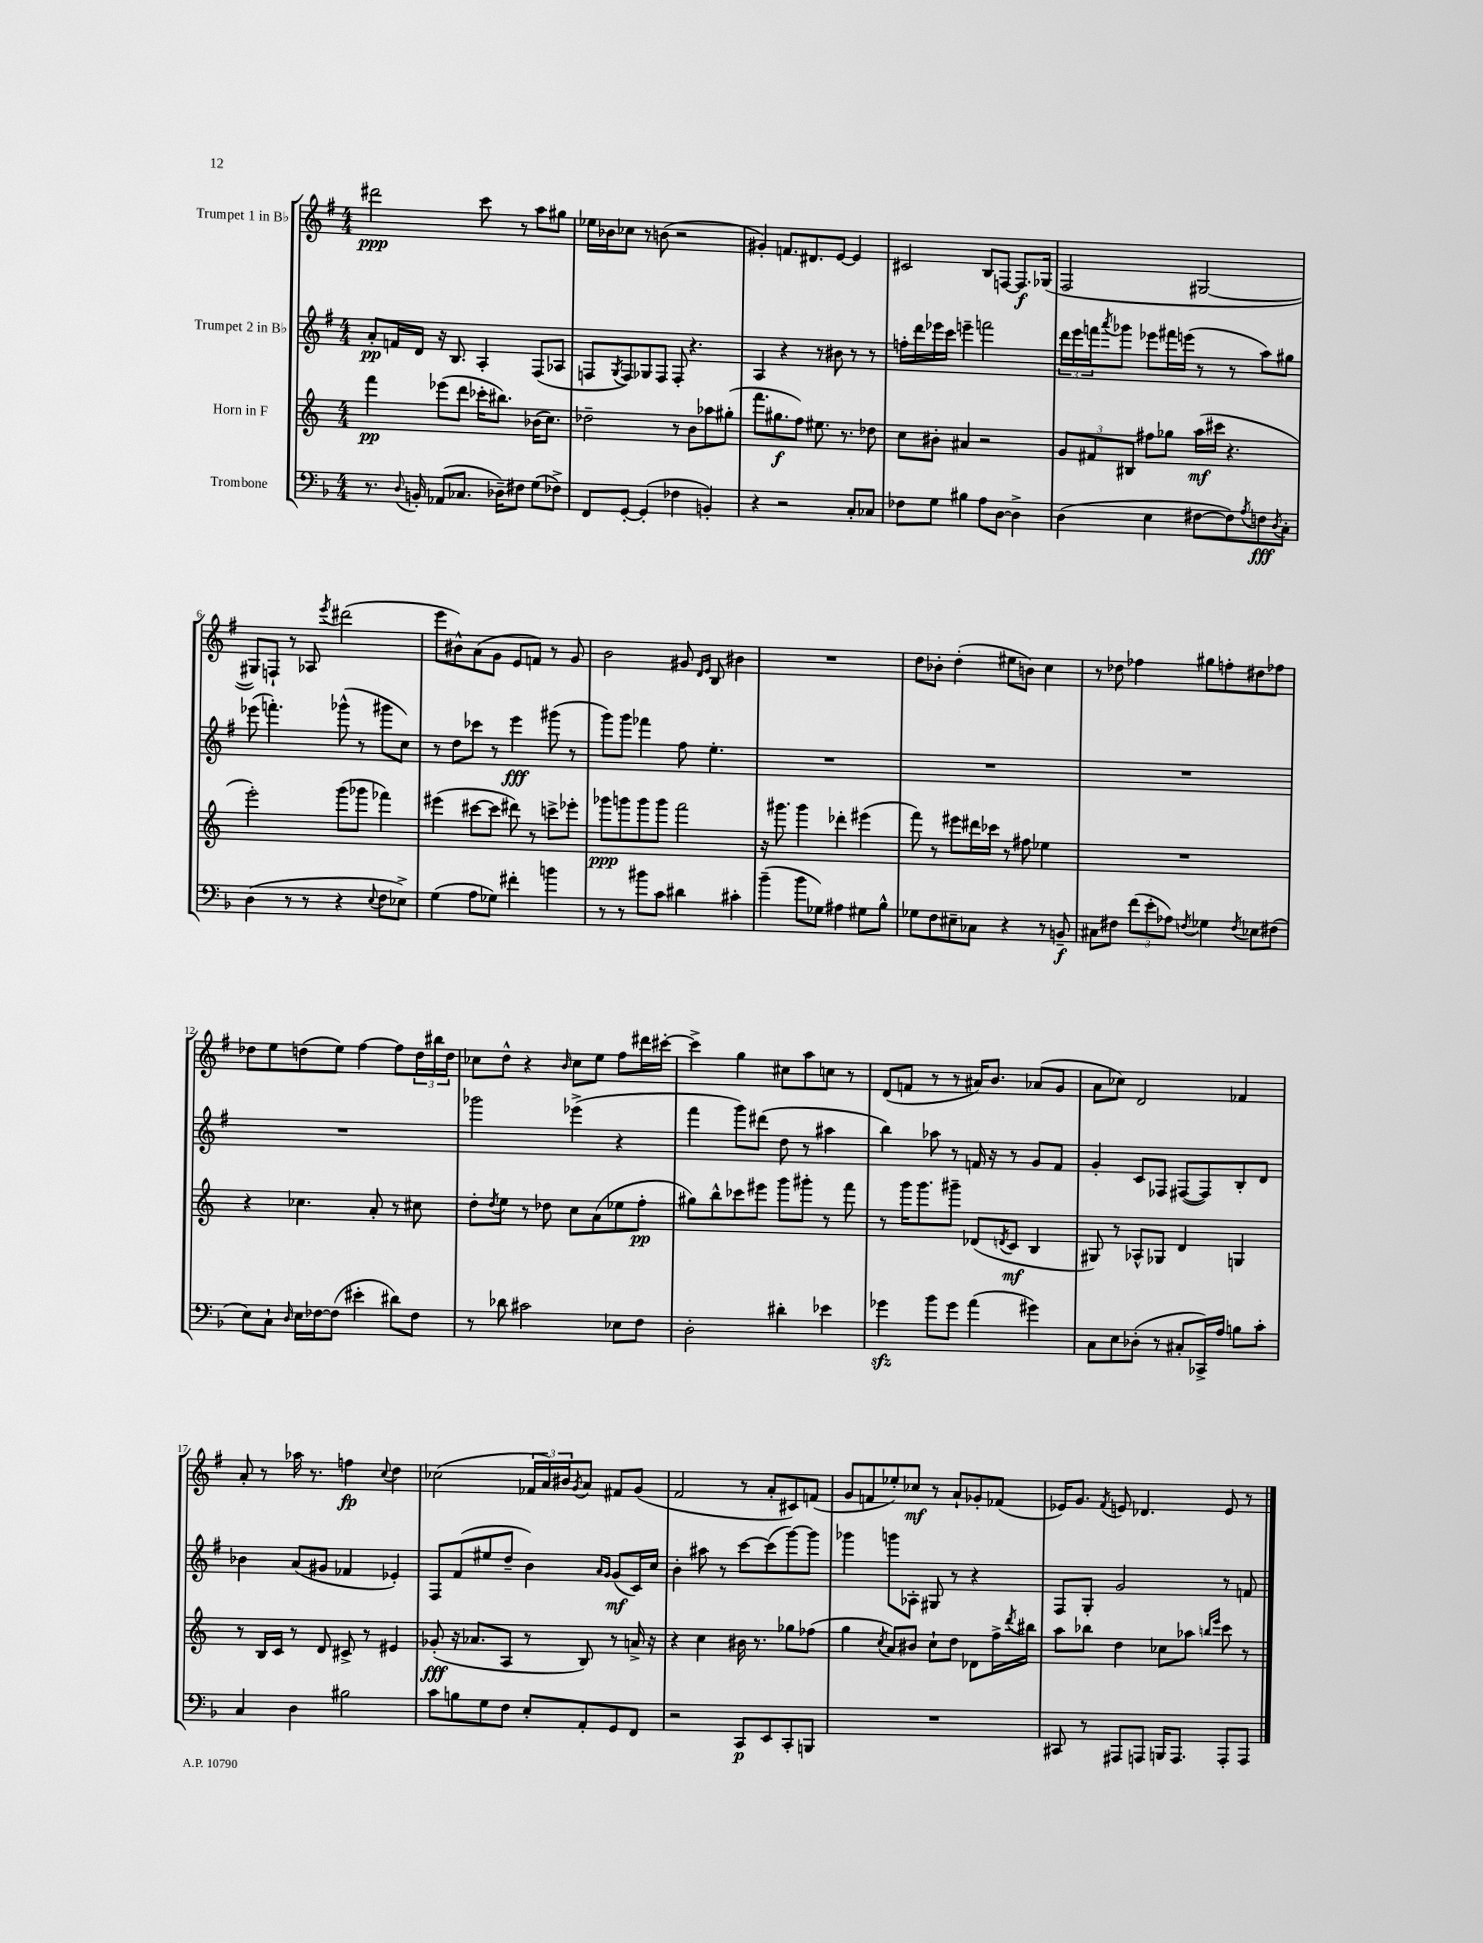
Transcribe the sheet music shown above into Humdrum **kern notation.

**kern	**dynam	**kern	**dynam	**kern	**dynam	**kern	**dynam
*part4	*part4	*part3	*part3	*part2	*part2	*part1	*part1
*staff4	*staff4	*staff3	*staff3	*staff2	*staff2	*staff1	*staff1
*I"Trombone	*	*I"Horn in F	*	*I"Trumpet 2 in B♭	*	*I"Trumpet 1 in B♭	*
*clefF4	*	*clefG2	*	*clefG2	*	*clefG2	*
*k[b-]	*	*k[]	*	*k[f#]	*	*k[f#]	*
*M4/4	*	*M4/4	*	*M4/4	*	*M4/4	*
=1	=1	=1	=1	=1	=1	=1	=1
8.r	.	4fff\	pp	8a'/L	pp	2ddd#X\	ppp
.	.	.	.	16fn/L	.	.	.
8qqD/	.	.	.	.	.	.	.
16BBn'/	.	.	.	16d/JJ	.	.	.
(8AA-X/L	.	(8eee-X\L	.	16r	.	.	.
.	.	.	.	8.B/	.	.	.
8.C-X/J	.	8ddd\J	.	.	.	.	.
.	.	16ccc-X'\KL	.	4A'/	.	8ccc\	.
16D-X~\KL)	.	8.bb#X\J)	.	.	.	.	.
8F#X\J	.	.	.	.	.	8r	.
(8G\L	.	(16b-X\KL	.	(8F#/L	.	8aa\L	.
.	.	8.cc\J)	.	.	.	.	.
8F-X^\J)	.	.	.	8A-X/J	.	8gg#X\J	.
=2	=2	=2	=2	=2	=2	=2	=2
8FF/L	.	2dd-X~\	.	8Fn/L	.	16ee-X\LL	.
.	.	.	.	.	.	16b-X\J	.
.	.	.	.	8qG/	.	.	.
[8GG'/J	.	.	.	8F/)	.	8cc-X\J	.
(4GG'/]	.	.	.	8G-X/	.	8r	.
.	.	.	.	8F/J	.	(8bn\	.
4F-X\	.	8r	.	8F'/	.	2r	.
.	.	8b\L	.	4.r	.	.	.
4BBn'/)	.	8aa-X\	.	.	.	.	.
.	.	(8gg#X'\J	.	.	.	.	.
=3	=3	=3	=3	=3	=3	=3	=3
4r	.	8.fff\L	.	4A/	.	4g#X'/)	.
.	.	8.gg#X\	f	.	.	.	.
2r	.	.	.	4r	.	8.fn/L	.
.	.	8ff\J)	.	.	.	.	.
.	.	.	.	.	.	8.d#X/	.
.	.	8.ee#X\	.	8r	.	.	.
.	.	.	.	8b#X\	.	[8e/J	.
.	.	8.r	.	.	.	.	.
8C'/L	.	.	.	8r	.	4e/]	.
8C-X/J	.	8dd-X\	.	8r	.	.	.
=4	=4	=4	=4	=4	=4	=4	=4
8F-X\L	.	8cc\L	.	16ffn'\LL	.	2c#X/	.
.	.	.	.	16ddd\	.	.	.
8G\J	.	8b#X'\J	.	16eee-X\	.	.	.
.	.	.	.	16ccc\JJ	.	.	.
4B#X\	.	4a#X/	.	4eeen~\	.	.	.
8A\L	.	2r	.	2fffn\	.	8B/L	.
[8D\J	.	.	.	.	.	[8Fn/J	.
4D^\]	.	.	.	.	.	8.F/L]	f
.	.	.	.	.	.	(16G-X/Jk	.
=5	=5	=5	=5	=5	=5	=5	=5
(4D\	.	12g/L	.	24ddd\LL	.	2F#/	.
.	.	.	.	24eee\	.	.	.
.	.	12f#X/	.	24fffn\J	.	.	.
.	.	.	.	8qaaa/	.	.	.
.	.	.	.	8ggg-X\J	.	.	.
.	.	12B#X/J	.	.	.	.	.
4E\	.	8ff#X\L	.	8eee-X\L	.	.	.
.	.	8gg-X\J	.	16fff#X\L	.	.	.
.	.	.	.	(16eeen\JJ	.	.	.
[8F#X\L	.	(16aa\LL	mf	8r	.	[2G#X/	.
.	.	16ccc#X\JJ	.	.	.	.	.
8F#\])	.	4.r	.	8r	.	.	.
8qA/	.	.	.	.	.	.	.
8Fn\	fff	.	.	8aa\L)	.	.	.
8qD/	.	.	.	.	.	.	.
8C'\J	.	.	.	8gg#X\J	.	.	.
!!LO:LB:g=z
=6	=6	=6	=6	=6	=6	=6	=6
(4D\	.	2eee'\)	.	(8eee-X\	.	8G#X/L])	.
.	.	.	.	4.fffn'\)	.	8Fn`/J	.
8r	.	.	.	.	.	8r	.
8r	.	.	.	.	.	8A-X/	.
.	.	.	.	.	.	8qeee/	.
4r	.	(8ggg\L	.	(8ggg-X^^\	.	(2ddd#X\	.
.	.	8ggg-X\J	.	8r	.	.	.
8qqE/	.	.	.	.	.	.	.
8F\L	.	4fff-X\)	.	8ggg#X\L	.	.	.
8E-X^\J)	.	.	.	8cc\J)	.	.	.
=7	=7	=7	=7	=7	=7	=7	=7
(4G\	.	(4eee#X\	.	8r	.	8eee\L	.
.	.	.	.	8dd\L	.	8b#X^^\)	.
8A\L	.	[8ccc#X\L	.	8ccc-X\J	.	(8a\	.
8G-X\J)	.	8ccc#\J]	.	8r	.	8g\J	.
4f#X'\	.	8ddd#X\)	.	4eee\	fff	8e/L	.
.	.	8r	.	.	.	8fn/J)	.
4bn\	.	8cccn^\L	.	(8ggg#X\	.	8r	.
.	.	8eee-X'\J	.	8r	.	8g/	.
=8	=8	=8	=8	=8	=8	=8	=8
8r	.	8ggg-X\L	ppp	8ggg\L)	.	2b\	.
8r	.	8gggn\	.	8ggg\J	.	.	.
8b#X\L	.	8ggg\	.	4fff-X\	.	.	.
8c\J	.	8ggg\J	.	.	.	.	.
4d#X\	.	2fff\	.	8ff#\	.	8g#X/	.
.	.	.	.	.	.	16qqd/LL	.
.	.	.	.	.	.	16qqe/JJ	.
.	.	.	.	4.ee'\	.	8B/	.
4c#X'\	.	.	.	.	.	4b#X\	.
=9	=9	=9	=9	=9	=9	=9	=9
(4b-~\	.	16r	.	1r	.	1r	.
.	.	8.ggg#X\	.	.	.	.	.
8b-\L	.	4ggg#\	.	.	.	.	.
8G-X\J)	.	.	.	.	.	.	.
4A#X\	.	4ddd-X'\	.	.	.	.	.
8G#X\L	.	(4eee#X\	.	.	.	.	.
8B-^^\J	.	.	.	.	.	.	.
=10	=10	=10	=10	=10	=10	=10	=10
8G-X\L	.	8fff\)	.	1r	.	8dd\L	.
8F\	.	8r	.	.	.	8b-X'\J	.
8E#X~\	.	8eee#X\L	.	.	.	(4dd'\	.
8C-X\J	.	16ddd#X\L	.	.	.	.	.
.	.	16ccc-X\JJ	.	.	.	.	.
4r	.	8r	.	.	.	8ee#X\L	.
.	.	8ff#X\	.	.	.	8bn\J)	.
8r	.	4ee-X\	.	.	.	4cc\	.
8BBn~/	f	.	.	.	.	.	.
=11	=11	=11	=11	=11	=11	=11	=11
8C#X\L	.	1r	.	1r	.	8r	.
8F#X\J	.	.	.	.	.	8dd-X\	.
(12f\L	.	.	.	.	.	4ff-X\	.
12e'\	.	.	.	.	.	.	.
12A-X\J)	.	.	.	.	.	.	.
8qFn/	.	.	.	.	.	.	.
4G-X\	.	.	.	.	.	8gg#X\L	.
.	.	.	.	.	.	8ffn'\	.
8qF/	.	.	.	.	.	.	.
8E-X\L	.	.	.	.	.	8dd#X\	.
(8F#X\J	.	.	.	.	.	8ff-X\J	.
!!LO:LB:g=z
=12	=12	=12	=12	=12	=12	=12	=12
8E\L)	.	4r	.	1r	.	8dd-X\L	.
8C`\J	.	.	.	.	.	8ee\	.
16qqD/	.	.	.	.	.	.	.
16E\LL	.	4.cc-X\	.	.	.	(8ddn\	.
[16F-X\J	.	.	.	.	.	.	.
(8F-\J]	.	.	.	.	.	8ee\J)	.
4e#X'\	.	.	.	.	.	[4ff#\	.
.	.	8a'/	.	.	.	.	.
8d#X\L)	.	8r	.	.	.	8ff#\L]	.
8F-\J	.	8cc#X\	.	.	.	24dd\L	.
.	.	.	.	.	.	24bb#X\	.
.	.	.	.	.	.	24dd\JJ	.
=13	=13	=13	=13	=13	=13	=13	=13
8r	.	8dd'\L	.	2ggg-X\	.	8cc-X\L	.
.	.	8qdd/	.	.	.	.	.
8d-X\	.	8ee\J	.	.	.	8dd^^\J	.
2c#X\	.	8r	.	.	.	4r	.
.	.	8dd-X\	.	.	.	.	.
.	.	.	.	.	.	16qqb/	.
.	.	8cc\L	.	(4eee-X^\	.	8cc-\L	.
.	.	(8a\	.	.	.	8ee\J	.
8E-X\L	.	8ee-X\	.	4r	.	8ff#\L	.
8F\J	.	8ff'\J	pp	.	.	16ddd#X\L	.
.	.	.	.	.	.	[16ccc#X'\JJ	.
=14	=14	=14	=14	=14	=14	=14	=14
2D'\	.	8gg#X\L)	.	4fff#\	.	4ccc#^\]	.
.	.	8bb^^\	.	.	.	.	.
.	.	8ccc-X\	.	8ggg\L)	.	4gg\	.
.	.	8eee#X\J	.	(8ddd#X\J	.	.	.
4d#X'\	.	8ggg\L	.	8dd\	.	8cc#X\L	.
.	.	8ggg#X'\J	.	8r	.	8aa\	.
4e-X\	.	8r	.	4aa#X\	.	8ccn\J	.
.	.	8fff\	.	.	.	8r	.
=15	=15	=15	=15	=15	=15	=15	=15
4g-Xzz\	.	8r	.	4bb\)	.	(8d/L	.
.	.	16ggg\KL	.	.	.	8fn/J	.
.	.	8.ggg\	.	.	.	.	.
8b-\L	.	.	.	8aa-X\	.	8r	.
8g-\J	.	8ggg#X~\J	.	8r	.	8r	.
(4a\	.	(8d-X/L	.	16fn/	.	16a#X/KL)	.
.	.	.	.	16r	.	8.b/J	.
.	.	8qdn/	.	.	.	.	.
.	.	8c/J	mf	8r	.	.	.
4g#X\)	.	4B/	.	8g/L	.	(8a-X/L	.
.	.	.	.	8f/J	.	8g/J	.
=16	=16	=16	=16	=16	=16	=16	=16
8C\L	.	8G#X/)	.	4g'/	.	8a\L	.
8E\	.	8r	.	.	.	8cc-X\J)	.
(8D-X'\J	.	8A-X^^/L	.	8c/L	.	2d/	.
8r	.	8G-X/J	.	8F-X/J	.	.	.
8C#X'/L	.	4d/	.	([8F#X/L	.	.	.
16CC-X^/L)	.	.	.	8F#/])	.	.	.
16A/JJ	.	.	.	.	.	.	.
8Bn\L	.	4Gn/	.	8B'/	.	4f-X/	.
8c'\J	.	.	.	8d/J	.	.	.
!!LO:LB:g=z
=17	=17	=17	=17	=17	=17	=17	=17
4C/	.	8r	.	4b-X\	.	8a'/	.
.	.	16B/LL	.	.	.	8r	.
.	.	16c/JJ	.	.	.	.	.
4D\	.	8r	.	(8a/L	.	16aa-X\	.
.	.	.	.	.	.	8.r	.
.	.	8d/	.	8g#X/J	.	.	.
2B#X\	.	8c#X^/	.	4f-X/	.	4ffn\	fp
.	.	8r	.	.	.	.	.
.	.	.	.	.	.	8qqcc/	.
.	.	4e#X/	.	4e-X'/)	.	4dd\	.
=18	=18	=18	=18	=18	=18	=18	=18
8c\L	.	(8g-X'/	fff	8F#/L	.	(2cc-X\	.
8Bn\	.	16r	.	(8f#/	.	.	.
.	.	8.a-X/L	.	.	.	.	.
8G\	.	.	.	8ee#X/	.	.	.
8F\J	.	8A/J	.	8dd~/J	.	.	.
8E'/L	.	8r	.	4b\)	.	24f-X/LL	.
.	.	.	.	.	.	24a/)	.
.	.	.	.	.	.	24b#X/J	.
.	.	.	.	.	.	8qg/	.
8AA'/	.	8B/)	.	.	.	8a/J	.
.	.	.	.	16qqa/LL	.	.	.
.	.	.	.	16qqg/JJ	.	.	.
8GG/	.	8r	.	(8g/L	mf	8f#X/L	.
8FF/J	.	16an^/	.	16c/L)	.	(8g/J	.
.	.	16r	.	16cc/JJ	.	.	.
=19	=19	=19	=19	=19	=19	=19	=19
2r	.	4r	.	4b'\	.	2f#/	.
.	.	4cc\	.	8aa#X\	.	.	.
.	.	.	.	8r	.	.	.
8CC/L	p	16b#X\	.	[8ccc\L	.	8r	.
.	.	8.r	.	.	.	.	.
8EE/	.	.	.	(8ccc\]	.	8a'/L	.
8CC'/	.	8gg-X\L	.	[8ggg\)	.	8c#X/)	.
8BBBn/J	.	(8ff-X\J	.	8ggg\J]	.	(8fn/J	.
=20	=20	=20	=20	=20	=20	=20	=20
1r	.	4gg\	.	4ggg-X\	.	8g/L	.
.	.	.	.	.	.	8fn/	.
.	.	8qcc/	.	.	.	.	.
.	.	8a/L)	.	8gggn\L	.	8ee-X'/)	.
.	.	8b#X/J	.	8A-X'\J	.	8cc-X/J	mf
.	.	8cc`\L	.	8G#X/	.	8r	.
.	.	8dd\J	.	8r	.	8a`/L	.
.	.	8d-X\L	.	4r	.	8g-X'/	.
.	.	16ff^\L	.	.	.	(8f-X/J	.
.	.	8qddd/	.	.	.	.	.
.	.	16bb#X\JJ	.	.	.	.	.
=21	=21	=21	=21	=21	=21	=21	=21
8CC#X/	.	8aa\L	.	8F#/L	.	16e-X/KL)	.
.	.	.	.	.	.	8.g/J	.
8r	.	8bb-X\J	.	8G'/J	.	.	.
.	.	.	.	.	.	8qf#/	.
8AAA#X/L	.	4dd\	.	2g/	.	8en/	.
8AAAn/J	.	.	.	.	.	4.d-X/	.
16BBBn/KL	.	8cc-X\L	.	.	.	.	.
8.AAA/J	.	.	.	.	.	.	.
.	.	8aa-X\J	.	.	.	.	.
.	.	16qqbbn/LL	.	.	.	.	.
.	.	16qqeee/JJ	.	.	.	.	.
8AAA'/L	.	8ccc\	.	8r	.	8e/	.
8AAA/J	.	8r	.	8fn/	.	8r	.
==	==	==	==	==	==	==	==
*-	*-	*-	*-	*-	*-	*-	*-
